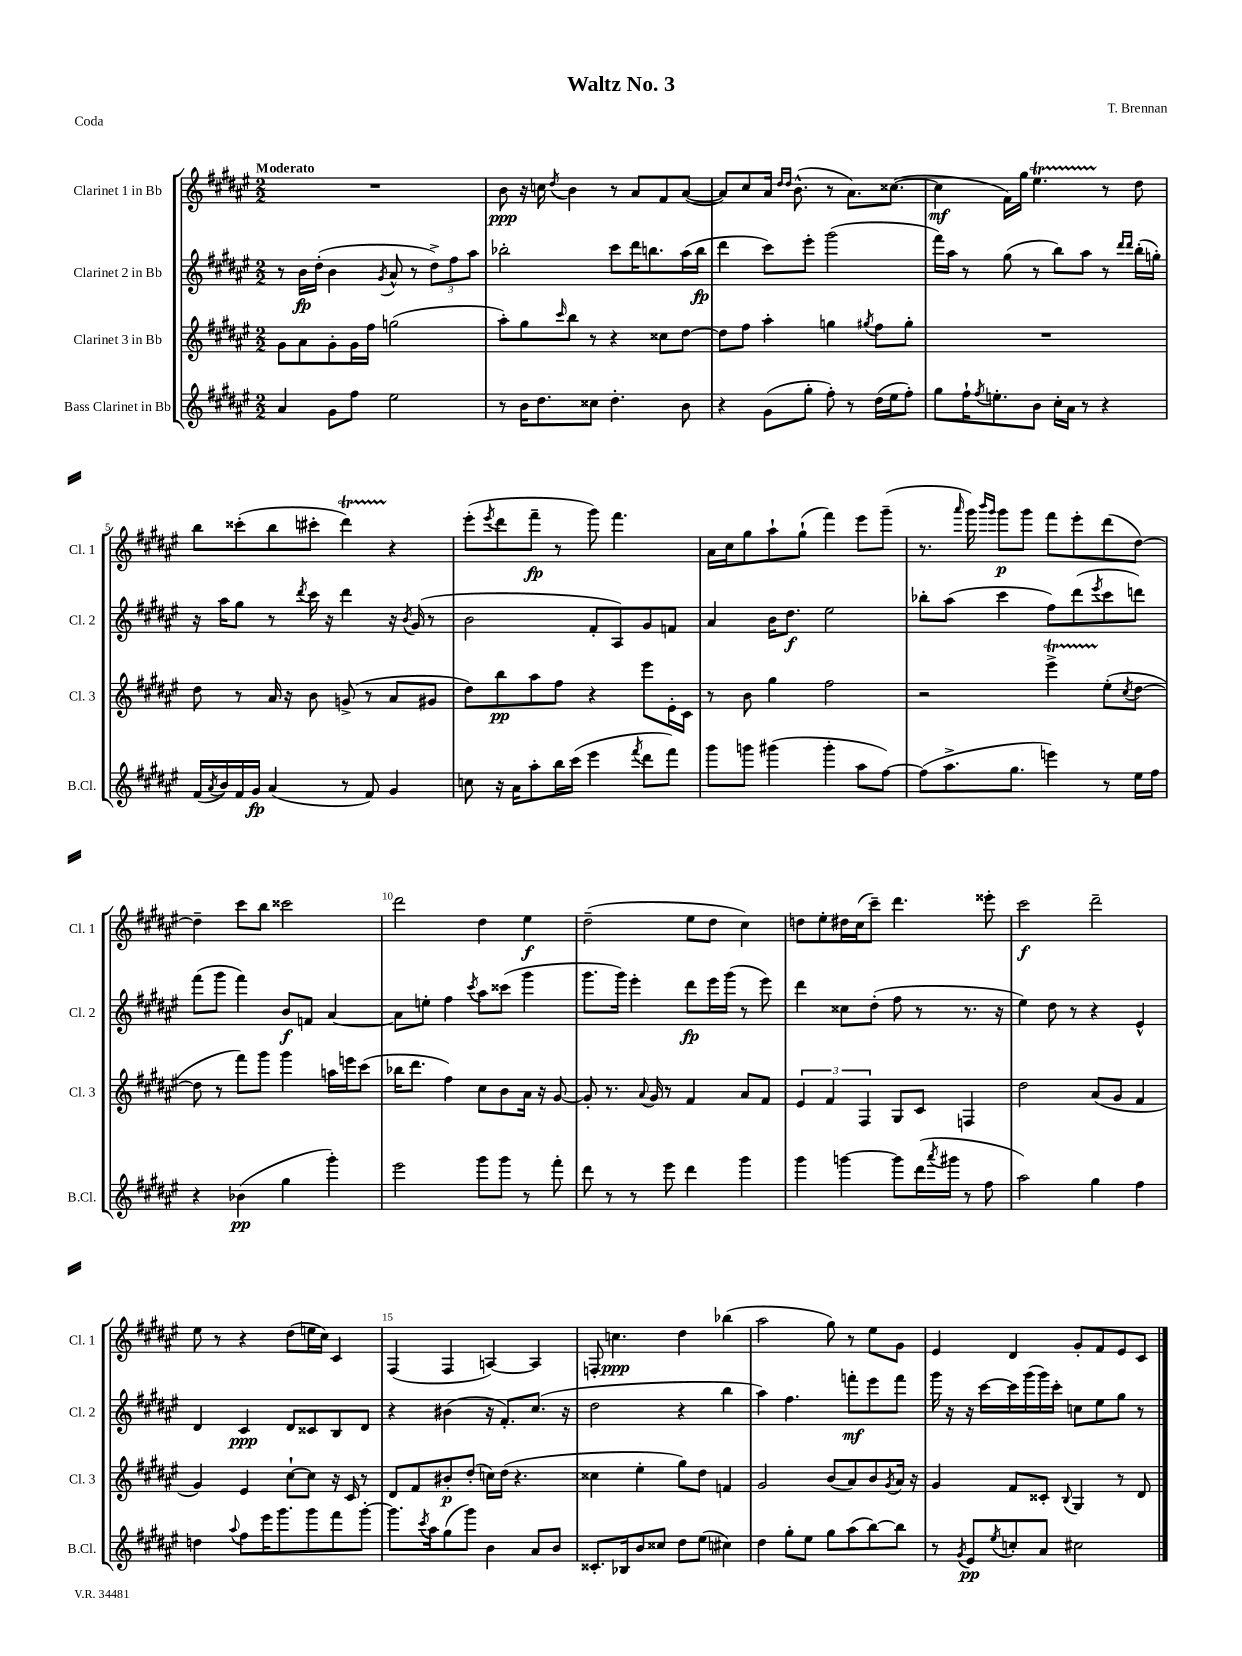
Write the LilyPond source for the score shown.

\header { title = "Waltz No. 3" composer = "T. Brennan" piece = "Coda" }
<<
\new StaffGroup <<
\new Staff = "s0" \with { instrumentName = "Clarinet 1 in Bb" shortInstrumentName = "Cl. 1" } {
    \clef treble \key fis \major \numericTimeSignature \time 2/2 \tempo "Moderato"
    R1 |
    b'8\ppp r16 c''16 \acciaccatura { dis''8 } b'4 r8 ais'8 fis'8 ais'8~( |
    ais'8) cis''8 ais'16 \grace { dis''16 dis''16 } b'8.-^( r8 ais'8.) cisis''8.~( |
    cisis''4\mf fis'16) gis''16 eis''4.\startTrillSpan r8\stopTrillSpan dis''8 |
    b''8 cisis'''8-.( b''8 cis'''8-. dis'''4\startTrillSpan) r4\stopTrillSpan |
    eis'''8-.( \acciaccatura { eis'''8 } dis'''8 fis'''8--\fp r8 gis'''8) fis'''4. |
    ais'16 cis''16 gis''8 ais''8-! gis''8-!( fis'''4) eis'''8 gis'''8--( |
    r8. \grace { ais'''16 } gis'''16) \grace { b'''16 gis'''16 } gis'''8\p gis'''8 fis'''8 eis'''8-. dis'''8( dis''8~) |
    dis''4-- cis'''8 b''8 cisis'''2 |
    dis'''2 dis''4 eis''4\f |
    dis''2--( eis''8 dis''8 cis''4) |
    d''8 eis''8-. dis''16 cis''16( cis'''8--) dis'''4. eisis'''8-. |
    cis'''2\f dis'''2-- |
    eis''8 r8 r4 dis''8( e''16 cis''16) cis'4 |
    fis4( fis4 a4~) a4 |
    f8-. c''4.\ppp dis''4 bes''4( |
    ais''2 gis''8) r8 eis''8 gis'8 |
    eis'4 dis'4 gis'8-. fis'8 eis'8 cis'8 \bar "|." |
}
\new Staff = "s1" \with { instrumentName = "Clarinet 2 in Bb" shortInstrumentName = "Cl. 2" } {
    \clef treble \key fis \major \numericTimeSignature \time 2/2
    r8 b'16\fp dis''16-.( b'4 \acciaccatura { gis'8 } ais'8-^ r8 \tuplet 3/2 { dis''8->) fis''8 ais''8 } |
    bes''2-. cis'''8 dis'''16 b''8. ais''16( b''16\fp |
    dis'''4 cis'''8) eis'''8-. gis'''2( |
    fis'''16) ais''16 r8 gis''8( r8 b''8) ais''8 r8 \grace { dis'''16 dis'''16 } b''16-.( g''16-.) |
    r16 ais''16 gis''8 r8 \acciaccatura { dis'''8 } cis'''16 r16 dis'''4 r16 \acciaccatura { b'8 } gis'16( r8 |
    b'2 fis'8-. ais8) gis'8 f'8 |
    ais'4 b'16 dis''8.\f eis''2 |
    bes''8-. ais''8( cis'''4 fis''8) dis'''8( \acciaccatura { eis'''8 } cis'''8 d'''8) |
    fis'''8( gis'''8 fis'''4) b'8\f f'8 ais'4~ |
    ais'8 e''8-. fis''4 \acciaccatura { cis'''8 } ais''8 cisis'''8( gis'''4 |
    gis'''8. gis'''16) eis'''4-. dis'''8\fp eis'''16 gis'''16( r8 eis'''8) |
    dis'''4 cisis''8 dis''8-.( fis''8 r8 r8. r16 |
    eis''4) dis''8 r8 r4 eis'4-^ |
    dis'4 cis'4\ppp dis'8 cisis'8 b8 dis'8 |
    r4 bis'4( r16 fis'8.-.) cis''8.( r16 |
    dis''2 r4 b''4 |
    ais''4) fis''4. f'''8-.\mf eis'''8 f'''8 |
    gis'''16 r16 r16 cis'''16~ cis'''16 gis'''16( gis'''16) cis'''16-. c''8 eis''8 gis''8 r8 \bar "|." |
}
\new Staff = "s2" \with { instrumentName = "Clarinet 3 in Bb" shortInstrumentName = "Cl. 3" } {
    \clef treble \key fis \major \numericTimeSignature \time 2/2
    gis'8 ais'8 gis'8-. gis'16 fis''16 g''2( |
    ais''8-.) gis''8 \grace { cis'''16 } b''8 r8 r4 cisis''8 dis''8~ |
    dis''8 fis''8 ais''4-. g''4 \acciaccatura { gis''8 } fis''8 gis''8-. |
    R1 |
    dis''8 r8 ais'16 r16 b'8 g'8->( r8 ais'8 gis'8 |
    dis''8) b''8\pp ais''8 fis''8 r4 eis'''8 eis'16-. cis'16 |
    r8 b'8 gis''4 fis''2 |
    r2 eis'''4->\startTrillSpan eis''8-.\stopTrillSpan( \acciaccatura { cis''8 } dis''8~ |
    dis''8 r8 fis'''8) gis'''8 gis'''4 a''16 e'''16 cis'''8( |
    bes''16 dis'''8. fis''4) cis''8 b'8 ais'16 r16 gis'8~ |
    gis'8-. r8. \appoggiatura { ais'8 } gis'16 r8 fis'4 ais'8 fis'8 |
    \tuplet 3/2 { eis'4 fis'4 fis4 } gis8 cis'8 f4 |
    dis''2 ais'8( gis'8 fis'4 |
    gis'4) eis'4 cis''8~-! cis''8 r16 cis'16 r8 |
    dis'8 fis'8 bis'8-.\p dis''8-.( c''16) dis''16( r4. |
    cisis''4 eis''4-. gis''8) dis''8 f'4 |
    gis'2 b'8( ais'8) b'8 \acciaccatura { gis'8 } ais'16 r16 |
    gis'4 fis'8 cisis'8-. \appoggiatura { b8 } gis4 r8 dis'8 \bar "|." |
}
\new Staff = "s3" \with { instrumentName = "Bass Clarinet in Bb" shortInstrumentName = "B.Cl." } {
    \clef treble \key fis \major \numericTimeSignature \time 2/2
    ais'4 gis'8 fis''8 eis''2 |
    r8 b'16 dis''8. cisis''8 dis''4.-. b'8 |
    r4 gis'8( gis''8-. fis''8-.) r8 dis''16( eis''16 fis''8-.) |
    gis''8 fis''16-! \acciaccatura { fis''8 } e''8.-. b'8 cis''16-. ais'16 r8 r4 |
    fis'16( \acciaccatura { ais'8 } b'16) fis'16 gis'16\fp ais'4( r8 fis'8) gis'4 |
    c''8 r16 ais'16 ais''8-. b''16 cis'''16( eis'''4 \acciaccatura { fis'''8 } dis'''8 fis'''8) |
    gis'''8 g'''8 gis'''4( gis'''4-. ais''8 fis''8~) |
    fis''8( ais''8.-> gis''8. e'''4) r8 eis''16 fis''16 |
    r4 bes'4\pp( gis''4 gis'''4-.) |
    eis'''2 gis'''8 gis'''8 r8 fis'''8-. |
    dis'''8 r8 r8 eis'''8 dis'''4 gis'''4 |
    gis'''4 g'''4~ g'''8 dis'''16( \acciaccatura { ais'''8 } gis'''16 r8 fis''8 |
    ais''2) gis''4 fis''4 |
    d''4 \appoggiatura { ais''8 } fis''8 eis'''16 gis'''8. gis'''8 fis'''8 gis'''8~-. |
    gis'''8. \acciaccatura { cis'''8 } ais''16 gis''8( gis'''8) b'4 ais'8 b'8 |
    cisis'8.-. bes16 b'8 cisis''8 dis''8 eis''8( cis''4) |
    dis''4 gis''8-. eis''8 gis''8 ais''8( b''8~) b''8 |
    r8 \acciaccatura { gis'8 } eis'8\pp \acciaccatura { eis''8 } c''8-. ais'8 cis''2 \bar "|." |
}
>>
>>
\layout { \context { \Score \override BarNumber.break-visibility = ##(#f #t #t) barNumberVisibility = #(every-nth-bar-number-visible 5) } }
